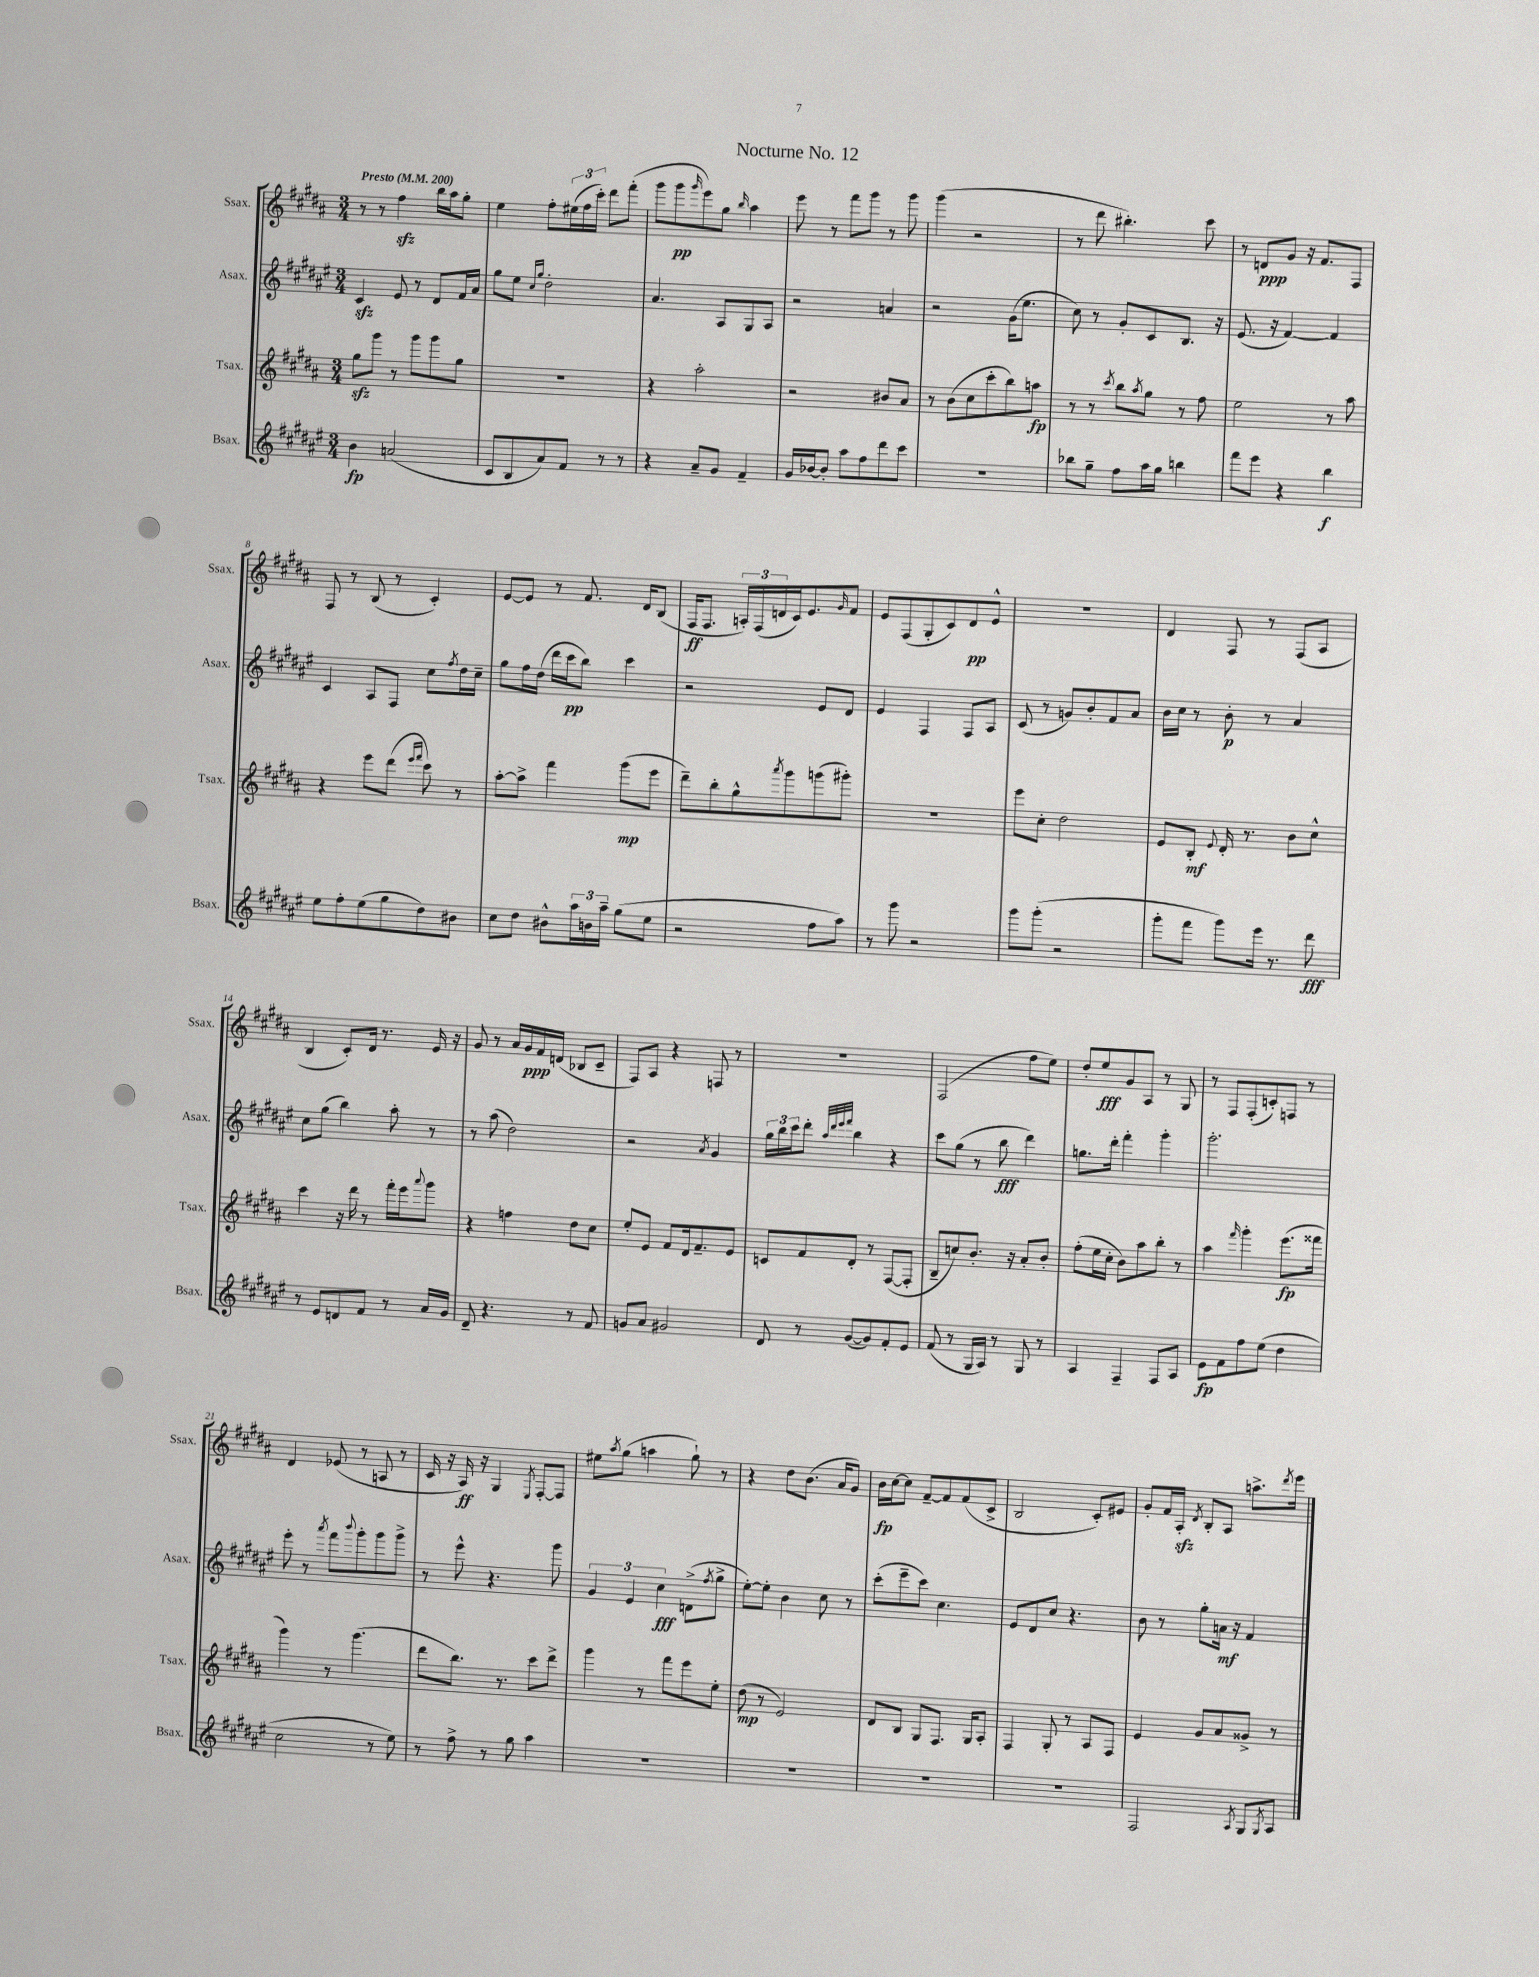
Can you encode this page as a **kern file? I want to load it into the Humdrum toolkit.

**kern	**kern	**kern	**kern
*staff4	*staff3	*staff2	*staff1
*clefG2	*clefG2	*clefG2	*clefG2
*k[f#c#g#d#a#e#]	*k[f#c#g#d#a#]	*k[f#c#g#d#a#e#]	*k[f#c#g#d#a#]
*M3/4	*M3/4	*M3/4	*M3/4
*MM200	*MM200	*MM200	*MM200
4b	8gg#	4c#	8r
.	8ggg#	.	8r
(2a	8r	8e#	4ff#
.	8ggg#	8r	.
.	8ggg#	8d#	16bb
.	.	.	16aa#
.	8gg#	16f#	8gg#'
.	.	16a#	.
=	=	=	=
8c#	2.r	8gg#	4ee
8B	.	8ee#	.
.	.	16qqcc#	.
.	.	16qqgg#	.
8a#)	.	2dd#'	8ff#'
8f#	.	.	(24ee#
.	.	.	24ff#
.	.	.	24ccc#')
8r	.	.	8ddd#
8r	.	.	(8fff#'
=	=	=	=
4r	4r	4.a#	8ggg#
.	.	.	8ggg#
.	.	.	16qqggg#
8a#~	2aa#'	.	8eee)
8g#	.	8A#	8gg#
.	.	.	16qqbb
4f#~	.	8G#	4aa#
.	.	8A#	.
=	=	=	=
16g#	2r	2r	8eee
[16b-	.	.	.
8b-']	.	.	8r
8aa#	.	.	8fff#
8ff#	.	.	8ggg#
8ddd#	8b#	4a	8r
8ccc#	8a#	.	8ggg#
=	=	=	=
2.r	8r	2r	(4ggg#
.	(8b	.	.
.	8cc#	.	2r
.	8ccc#'	.	.
.	8bb)	(16g#	.
.	.	8.ee#	.
.	8aa	.	.
=	=	=	=
8bb-	8r	8cc#)	8r
8gg#~	8r	8r	8ddd#
.	8qccc#	.	.
8ff#	8bb	8g#'	4.bb#')
.	8qaa#	.	.
16aa#	8gg#	8c#	.
16gg#	.	.	.
4bb	8r	8.B	.
.	8ff#	.	8ccc#
.	.	16r	.
=	=	=	=
8fff#	2ee	(8.e#	8r
8eee#	.	.	8d
.	.	16r	.
4r	.	[4f#)	8g#
.	.	.	16r
.	.	.	8.f#
4bb	8r	4f#]	.
.	8aa#	.	8F#
=	=	=	=
8ee#	4r	4c#	8F#
8ff#'	.	.	8r
(8ee#	8eee	8A#	(8B
8gg#	(8ddd#	8F#	8r
.	16qqeee	.	.
.	16qqfff#	.	.
8dd#)	8ccc#)	8cc#	4c#')
.	.	8qff#	.
8b#	8r	16dd#	.
.	.	16cc#~	.
=	=	=	=
8cc#	[8aa#'	8gg#	[8e
8dd#	8aa#^]	16ff#	8e]
.	.	(16dd#	.
8b#^^	4fff#	16ddd#	8r
.	.	16ccc#	.
24aa#	.	8bb)	8.f#
24b	.	.	.
24aa#~	.	.	.
(8gg#	(8ggg#	4ccc#	.
.	.	.	16d#
8ee#	8eee	.	(8B
=	=	=	=
2r	8ddd#~)	2r	16F#
.	.	.	8.F#
.	8bb'	.	.
.	8gg#^^	.	24A')
.	.	.	(24F#
.	.	.	24d
.	8qaaa#	.	.
.	8ggg#	.	16c#)
.	.	.	8.e
8ff#	(8ggg	8e#	.
.	.	.	16qqg#
8aa#)	8ggg#')	8d#	8f#
=	=	=	=
8r	2.r	4e#	8e
8ggg#	.	.	(8F#
2r	.	4F#	8G#'
.	.	.	8c#)
.	.	8F#	8d#
.	.	8A#	8e^^
=	=	=	=
8ggg#	8eee	(8c#	2.r
(8ggg#'	8cc#'	8r	.
2r	2dd#	8g)	.
.	.	8b'	.
.	.	8f#	.
.	.	8a#	.
=	=	=	=
8ggg#'	8e	16b	4d#
.	.	16cc#	.
8fff#	8B'	8r	.
.	8qqe	.	.
8ggg#)	16d#'	8b'	8F#
.	8.r	.	.
16eee#	.	8r	8r
8.r	.	.	.
.	8b	4a#	(8F#
8ddd#	8cc#^^	.	8A#
=	=	=	=
8r	4ccc#	8cc#	4B
8e#	.	(8gg#	.
8d	16r	4bb)	8c#')
.	16ddd#	.	.
8f#	8r	.	16d#
.	.	.	8.r
8r	16fff#'	8aa#'	.
.	16eee	.	.
.	8qqaaa#	.	.
16a#	8ggg#	8r	16e
16g#	.	.	16r
=	=	=	=
8d#~	4r	8r	8g#
4.r	.	(8aa#	8r
.	4ff	2dd#)	16a#
.	.	.	16g#
.	.	.	16f#
.	.	.	(16d
8r	8dd#	.	8B-
8f#	8cc#	.	8c#~
=	=	=	=
8g	8ee'	2r	8F#)
8a#	8e	.	8A#
2g#	8f#	.	4r
.	16d#	.	.
.	8.f#~	.	.
.	.	8qa#	.
.	.	4g#	8F
.	8e	.	8r
=	=	=	=
8d#	8c	24gg#	2.r
.	.	24bb	.
.	.	24ccc#	.
8r	8f#	8ddd#'	.
.	.	32qqaa#	.
.	.	32qqddd#	.
.	.	32qqeee#	.
.	.	32qqfff#	.
([8g#	8d#'	4bb	.
8g#])	8r	.	.
8f#'	([8F#	4r	.
8e#	8F#']	.	.
=	=	=	=
(8f#	8B~	8ccc#	(2F#
8r	8cc)	(8gg#	.
16G#	8.b'	8r	.
16A#)	.	.	.
8r	.	8bb	.
.	16r	.	.
8G#	8a#'	4ddd#)	8ff#
8r	8b'	.	8ee)
=	=	=	=
4A#	(8ff#'	8.gg	8dd#'
.	16ee	.	8ee
.	16cc#'	16ddd#'	.
4F#~	8b)	4fff#'	8g#
.	8aa#	.	8A#
8F#	8bb'	4ggg#'	8r
8A#	8r	.	8G#
=	=	=	=
8e#	4aa#	2.ggg#'	8r
8f#	.	.	8F#
.	16qqfff#	.	.
8ff#	4ggg#'	.	(8F#'
(8ee#	.	.	8c')
4dd#	(8.eee	.	8F
.	.	.	8r
.	16fff##	.	.
=	=	=	=
2cc#	4ggg#)	8eee#'	4d#
.	.	8r	.
.	.	8qaaa#	.
.	8r	8fff#	(8e-
.	.	8qqbbb	.
.	(4.ggg#	8ggg#'	8r
8r	.	8ggg#	8A
8ee#)	.	8ggg#^	8r
=	=	=	=
8r	8ddd#	8r	16c#
.	.	.	16r
8ff#^	8.bb)	8eee#^^	16A#)
.	.	.	16r
8r	.	4.r	4G#
.	8.r	.	.
8gg#	.	.	.
.	.	.	8qE
4aa#	8ccc#	.	[8F#'
.	8ddd#^	8ggg#	8F#]
=	=	=	=
2.r	4ggg#	6g#	8ee#
.	.	.	8qaa#
.	.	.	(8gg#
.	.	6e#	.
.	8r	.	4aa
.	.	6cc#	.
.	8fff#	.	.
.	8eee	(8d^	8gg#`)
.	.	8qff#	.
.	8ee'	8gg#^	8r
=	=	=	=
2.r	(8dd#	[8ee#')	4r
.	8r	8ee#']	.
.	2e)	4b	8dd#
.	.	.	(8.b
.	.	8cc#	.
.	.	.	16a#
.	.	8r	8g#)
=	=	=	=
2.r	8d#	(8ccc#'	16b
.	.	.	[16cc#
.	8B	8eee#~	8cc#]
.	8G#	8ccc#)	[8f#~
.	8.F#	4.cc#	8f#]
.	.	.	(8f#
.	16G#	.	.
.	8A#'	.	8c#^
=	=	=	=
2.r	4F#	8e#	2B
.	.	8d#	.
.	8G#'	8cc#	.
.	8r	4.r	.
.	8A#	.	8c#')
.	8F#	.	8e#
=	=	=	=
2F#	4e	8b	8g#'
.	.	8r	16f#
.	.	.	16A#'
.	.	.	8qd#
.	8g#	8gg#'	8B'
.	8a#	16a	8A#
.	.	16r	.
8qA#	.	.	.
8G#	8g##^	4f#	8.aa^
8qG#	.	.	.
8A#	8r	.	.
.	.	.	8qddd#
.	.	.	16eee
==	==	==	==
*-	*-	*-	*-
